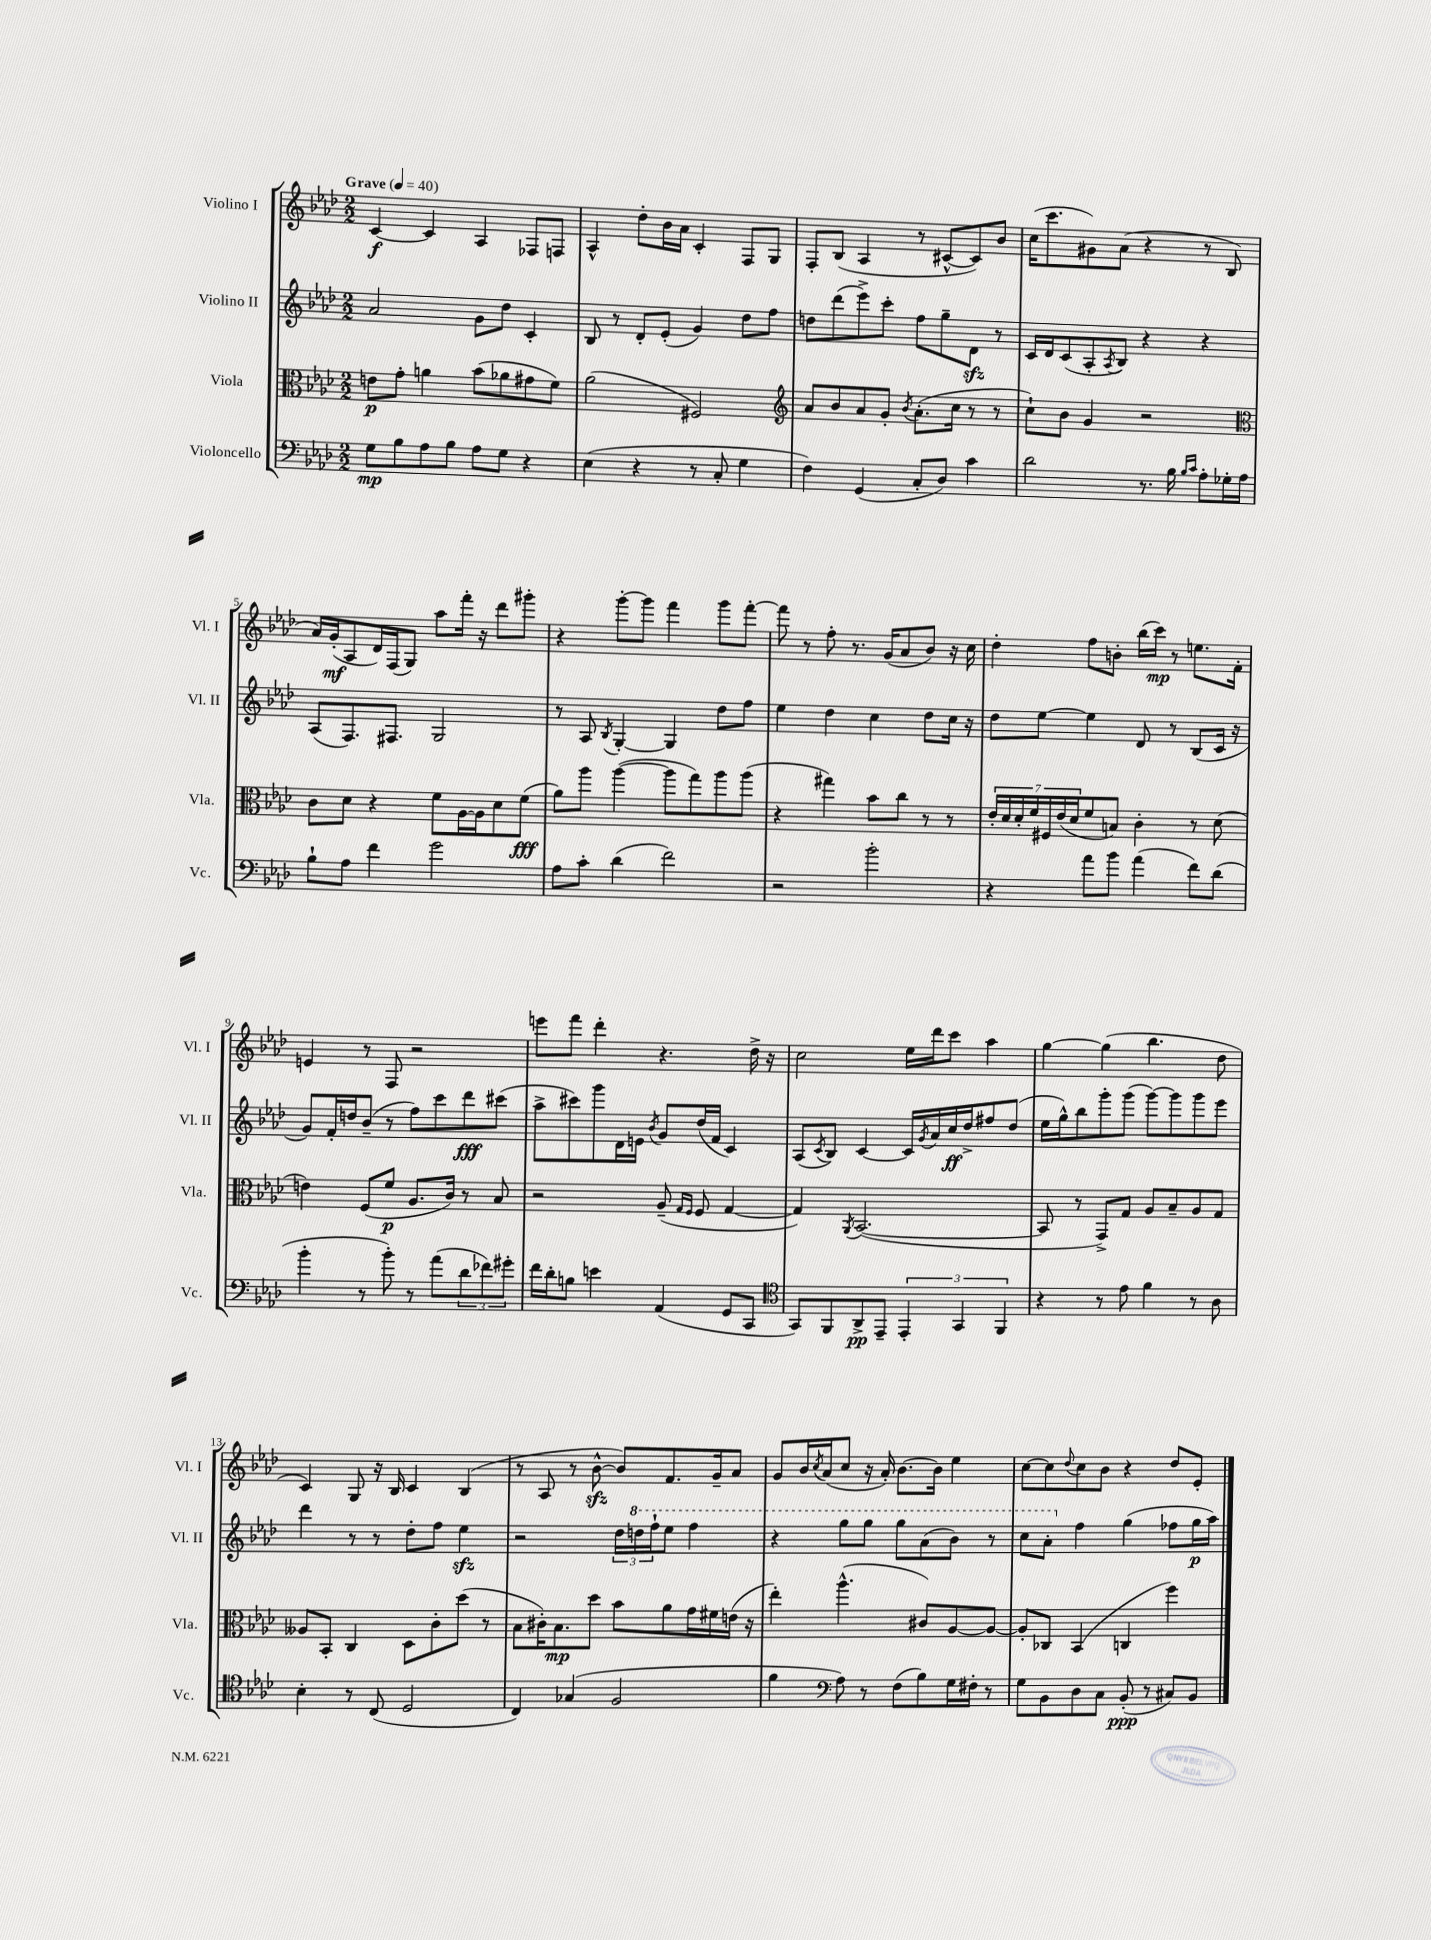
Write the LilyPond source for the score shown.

<<
\new StaffGroup <<
\new Staff = "s0" \with { instrumentName = "Violino I" shortInstrumentName = "Vl. I" } {
    \clef treble \key aes \major \numericTimeSignature \time 2/2 \tempo "Grave" 4 = 40
    c'4~\f c'4 aes4 fes8 f8 |
    aes4-^ des''8-. bes'16 aes'16 c'4-. f8 g8 |
    f8-. bes8( aes4 r8 cis'8~-^ cis'8) bes'8 |
    c''16( c'''8. gis'8) aes'8( r4 r8 bes8 |
    aes'16) g'16-.\mf( aes8 des'16) f16( g8) aes''8 f'''16-. r16 des'''8 gis'''8-. |
    r4 g'''8~-. g'''8 f'''4 g'''8 f'''8~-. |
    f'''8 r8 f''8-. r8. g'16( aes'8 bes'8) r16 c''16 |
    des''4-. f''8 b'8-. bes''16( c'''16\mp) r8 e''8. f'16-. |
    e'4 r8 f8 r2 |
    e'''8 f'''8 des'''4-. r4. des''16-> r16 |
    c''2 ees''16 des'''16 c'''8 aes''4 |
    g''4~ g''4( bes''4. des''8 |
    c'4) g8 r16 bes16 c'4 bes4( |
    r8 aes8 r8 bes'8~-^\sfz bes'8) f'8. g'16-- aes'8 |
    g'8 bes'16 \acciaccatura { c''8 } aes'16( c''8 r16 aes'16-.) bes'8.~ bes'16 ees''4 |
    c''8~ c''8 \appoggiatura { des''8 } c''8 bes'8 r4 des''8 ees'8-. \bar "|." |
}
\new Staff = "s1" \with { instrumentName = "Violino II" shortInstrumentName = "Vl. II" } {
    \clef treble \key aes \major \numericTimeSignature \time 2/2
    aes'2 g'8 des''8 c'4-. |
    bes8 r8 des'8-. ees'8-.( g'4) des''8 f''8 |
    d''8 des'''8( ees'''8->) c'''8-. f''8 g''8-- des'8\sfz r8 |
    c'16 des'16 c'8( aes8-. \acciaccatura { aes8 } bes8) r4 r4 |
    aes8( f8.) fis8. g2 |
    r8 aes8 \acciaccatura { bes8 } g4~-. g4 des''8 f''8 |
    ees''4 des''4 c''4 des''8 c''16 r16 |
    des''8 ees''8~ ees''4 des'8 r8 bes8( c'16 r16 |
    g'8) f'16-. d''16 bes'8--( r8 f''8) c'''8 des'''8\fff cis'''8( |
    aes''8-> cis'''8) g'''8 des'16 e'16 \acciaccatura { bes'8 } g'8 des''16( f'16 c'4) |
    aes8( \acciaccatura { c'8 } bes8) c'4~ c'16 \acciaccatura { g'8 } aes'16 c''16\ff des''16-> fis''8 des''8( |
    ees''16 g''16-^) bes''8 g'''8-. g'''8( g'''8~) g'''8 g'''8 ees'''8 |
    des'''4 r8 r8 des''8-. f''8 ees''4\sfz |
    r2 \tuplet 3/2 { des''16 \ottava #1 d'''16 f'''16-! } ees'''8 f'''4 |
    r4 g'''8 g'''8 g'''8 aes''8( bes''8) r8 |
    c'''8 aes''8-. \ottava #0 f''4 g''4( fes''8 g''16\p aes''16) \bar "|." |
}
\new Staff = "s2" \with { instrumentName = "Viola" shortInstrumentName = "Vla." } {
    \clef alto \key aes \major \numericTimeSignature \time 2/2
    e'8\p g'8-. a'4 bes'8( aes'8 gis'8 f'8) |
    aes'2( fis2) |
    \clef treble aes'8 bes'8 aes'8 g'8-. \acciaccatura { bes'8 } aes'8.-.( c''16 r8 r8 |
    c''8-!) bes'8 g'4 r2 |
    \clef alto c'8 des'8 r4 f'8 aes16~ aes16 des'8 f'8\fff( |
    aes'8) aes''8 aes''4~( aes''8 g''8) aes''8 aes''8( |
    r4 gis''4) bes'8 c''8 r8 r8 |
    \tuplet 7/4 { ees'16-. des'16 des'16-. f'16 fis16 ees'16( des'16 } f'8 b8) c'4-. r8 des'8( |
    e'4) f8( f'8\p aes8. c'16) r8 bes8 |
    r2 aes8--( \grace { g16 f16 } f8 g4~ |
    g4) \acciaccatura { aes,8 } bes,2.~( |
    bes,8 r8 g,8->) g8 aes8 bes8-- aes8 g8 |
    aeses8 bes,8-. c4 des8 c'8-. des''8( r8 |
    bes8 cis'16-.) bes8.\mp des''8 bes'8 aes'8 g'16 fis'16 e'16( r16 |
    ees''4-.) aes''4.-^( cis'8) aes8~ aes8~ |
    aes8-. ces8 bes,4( c4 f''4) \bar "|." |
}
\new Staff = "s3" \with { instrumentName = "Violoncello" shortInstrumentName = "Vc." } {
    \clef bass \key aes \major \numericTimeSignature \time 2/2
    g8\mp bes8 aes8 bes8 aes8 g8 r4 |
    ees4( r4 r8 c8-. g4 |
    f4) g,4( c8-. des8) c'4 |
    des'2 r8. bes16 \grace { bes16 c'16 } aes8-. ges16-. aes16 |
    bes8-! aes8 f'4 g'2 |
    aes8 c'8-. des'4( f'2) |
    r2 bes'2-. |
    r4 aes'8 bes'8 aes'4( f'8) des'8( |
    bes'4-. r8 bes'8-.) r8 aes'8( \tuplet 3/2 { des'8 fes'8) gis'8-. } |
    f'16 des'16-. b8 e'4 aes,4( g,8 c,8 |
    \clef tenor g,8) f,8 aes,8->\pp ees,8-- \tuplet 3/2 { ees,4-. g,4 f,4 } |
    r4 r8 ees'8 f'4 r8 aes8 |
    bes4-. r8 c8( des2 |
    c4) ges4( f2 |
    f'4 \clef bass aes8) r8 f8( bes8) g16 fis16-. r8 |
    g8 bes,8 des8 c8 bes,8-.\ppp( r8 cis8) bes,8 \bar "|." |
}
>>
>>
